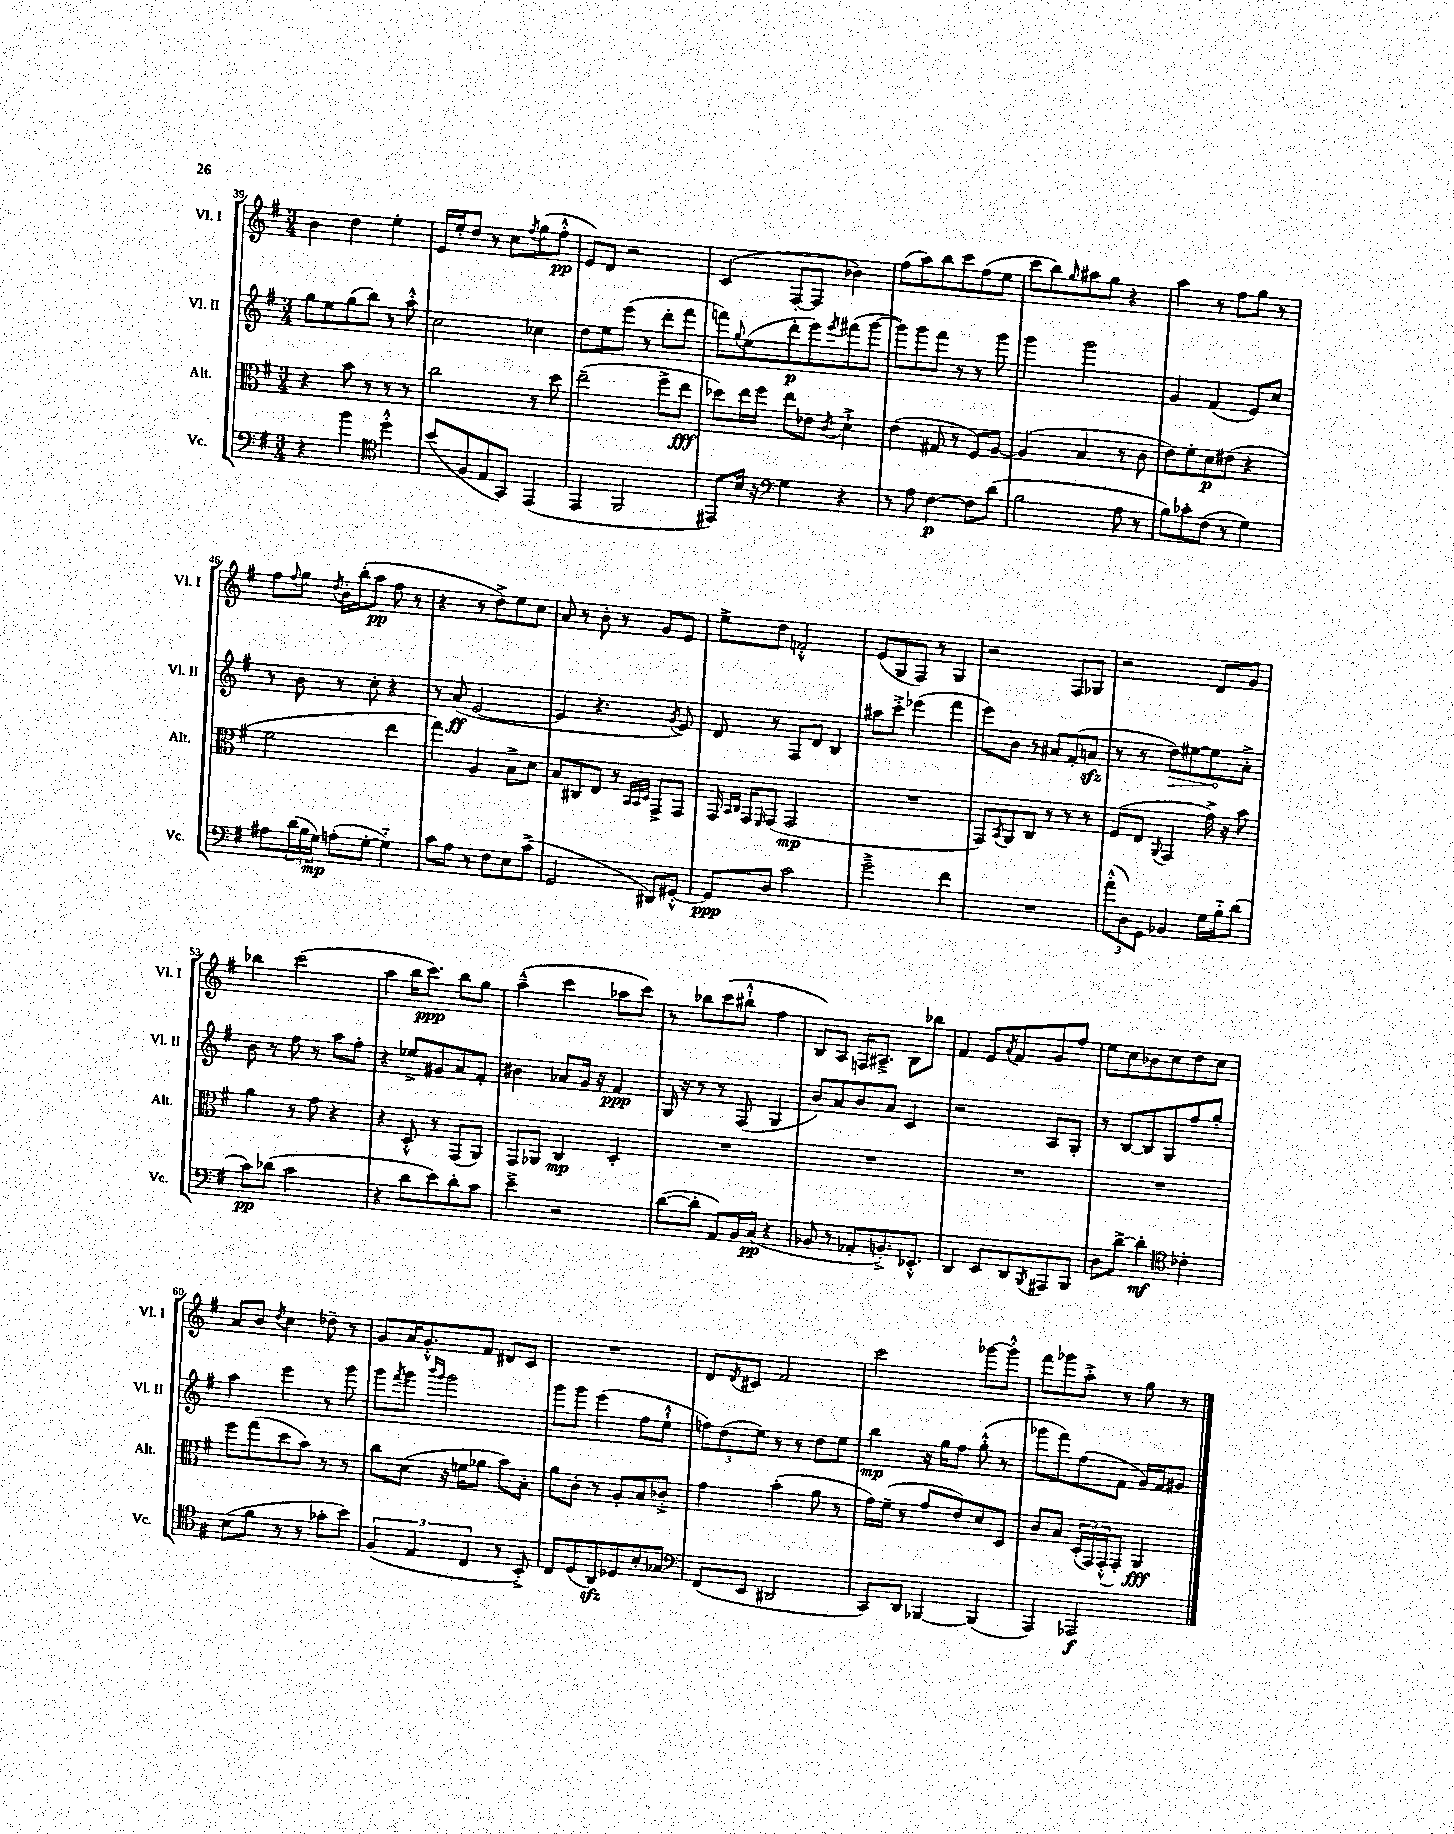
<<
\new StaffGroup <<
\new Staff = "s0" \with { instrumentName = "Vl. I" shortInstrumentName = "Vl. I" } {
    \clef treble \key g \major \numericTimeSignature \time 3/4
    b'4 d''4 e''4-. |
    e'16 e''16-. d''8 r8 c''8 \acciaccatura { fis''8 } g''8( fis''8-.-^\pp |
    e'8) d'8 r2 |
    c'4( fis8~-. fis8 bes'4) |
    fis''8( a''8) b''8 c'''8 fis''8( e''8 |
    c'''8 b''8) \grace { g''16 } ais''8 g''8 r4 |
    a''4 r8 fis''8 g''8 r8 |
    fis''8 \appoggiatura { fis''8 } g''8 \acciaccatura { d''8 } b'16-. b''16-.( a''8\pp fis''8 r8 |
    r4 r8 d''8->) e''8 c''8 |
    a'8 r8 b'8-. r8 g'8 e'8 |
    e''8-> d''8 f'2-.-^ |
    e'8( g8 fis8) r8 g4 |
    r2 fis8 ges8 |
    r2 d'8 g'8 |
    bes''4 c'''2( |
    a''4 b''16 c'''8.\ppp) b''8 g''8 |
    a''4---^( c'''4 aes''8 c'''8) |
    r8 bes''8 c'''8( bis''8-!-^ fis''4 |
    b8) a8 f16 ais8.---> b8 bes''8 |
    fis'4 e'8 \acciaccatura { a'8 } fis'8 g'8 fis''8 |
    e''8 c''8 bes'8 c''8 d''8 c''8 |
    a'8 b'8 \acciaccatura { d''8 } c''4 des''8-- r8 |
    g'8 a'16 g'8.-.-^ fis'8 dis'8 c'8 |
    R2. |
    d'8 \acciaccatura { d'8 } cis'8 fis'2 |
    c'''2 ges'''8~ ges'''8-.-^ |
    fis'''8 ges'''8 a''8-.-> r8 g''8 r8 \bar "|." |
}
\new Staff = "s1" \with { instrumentName = "Vl. II" shortInstrumentName = "Vl. II" } {
    \clef treble \key g \major \numericTimeSignature \time 3/4
    g''8 e''8 g''8( b''8) r8 a''8-.-^ |
    c''2 ces''4 |
    d''8 e''8 e'''8( r8 d'''8-. fis'''8 |
    f'''8) \appoggiatura { g''8 } e''8( d'''8-.\p e'''8) \acciaccatura { e'''8 } fis'''8( g'''8~ |
    g'''8) g'''8 fis'''8 r8 r8 g'''8 |
    g'''4 g'''2 |
    g'4 fis'4( e'8) c''8 |
    r8 b'8 r8 c''8-. r4 |
    r8 a'8\ff( e'2~ |
    e'4 r4. \acciaccatura { g'8 } e'8) |
    d'8 r8 fis8 d'8 b4 |
    ais''8 c'''8-.-> ees'''4( fis'''4 |
    e'''8) b'8 r8 ais'8 fis'8-.( a'8\sfz |
    r8 r8 \once \override Hairpin.circled-tip = ##t d''8\>) eis''8~ eis''8\! a'8-.-> |
    b'8 r8 fis''8 r8 a''8 fis''8-. |
    r4 ees''8-> gis'8 a'8 fis'8-. |
    bis'4 aes'8 g'16 r16 fis'4\ppp |
    g16 r16 r8 r8 fis8( g4 |
    b'8) a'8 b'8 a'8 c'4 |
    r2 a8 g8-. |
    r8 b8~ b8 g8 fis''8 g''8-. |
    a''4 e'''4 r8 g'''8 |
    g'''8 \acciaccatura { fis'''8 } g'''8 \grace { b'''16 g'''16 } g'''2 |
    g'''8 g'''8 e'''4( fis''8 e''8-!-^ |
    \tuplet 3/2 { f''8) d''8( e''8) } r8 r8 d''8 e''8 |
    b''4\mp r16 g''16 fis''8 g''8-.-^( r8 |
    ges'''8 fis'''8) fis''8( fis'8 g'16) fis'16 gis'8 \bar "|." |
}
\new Staff = "s2" \with { instrumentName = "Alt." shortInstrumentName = "Alt." } {
    \clef alto \key g \major \numericTimeSignature \time 3/4
    r4 b'8 r8 r8 r8 |
    c''2 r8 d''8 |
    e''2--( fis''8-> e''8\fff |
    des''8) e''16 fis''16 e''8 ees'8 \acciaccatura { c'8 } d'4-!-> |
    e'4( gis8 r8 fis8) a8~ |
    a4( b4 r8 c'8 |
    e'8) fis'8-. d'8\p eis'8( r4 |
    fis'2 e''4 |
    g''4) a4 b8-> d'8 |
    b8 cis8 e8 r8 \grace { b,32 b,32 d32 } g,8-> g,8 |
    g,16 \grace { b,16 c16 } g,16 \grace { fis,16 } g,8( g,2\mp |
    R2. |
    g,8) \acciaccatura { b,8 } a,8 c8 r8 r8 r8 |
    fis8( e8 \appoggiatura { a,8 } g,4 g'16->) r16 b'8 |
    a'4 r8 g'8 r4 |
    r4 d8-.-^ r8 g,8( a,8) |
    g,8 aes,8 c4\mp d4-. |
    R2. |
    R2. |
    R2. |
    R2. |
    fis''8 g''8( d''8 b'8) r8 r8 |
    c''8 d'8( r16 f'16 aes'8 b'8) b8-. |
    a'8 c'8-. r8 a8-. b8 ces'8-.-> |
    g'4 b'4-.( a'8 r8 |
    g'16) fis'16--( r8 g'8 e'8) d'8 d8 |
    c'8 b8 \tuplet 3/2 { d16-.( g,16) g,16-.-^( } g,8-.) a,4\fff \bar "|." |
}
\new Staff = "s3" \with { instrumentName = "Vc." shortInstrumentName = "Vc." } {
    \clef bass \key g \major \numericTimeSignature \time 3/4
    r4 b'4 \clef tenor d''4-.-^ |
    b'8( fis8 e8 g,8) e,4( |
    e,4 fis,2 |
    eis,8) b16 r16 \clef bass g4 r4 |
    r8 a8 fis4~\p fis8 d'8( |
    b2 a8 r8 |
    b8) ces'8-. fis8( r8 g4) |
    ais8 \tuplet 3/2 { d'16( b16 g16\mp) } a8-.( g8~-. g4-_) |
    c'8 a8 r8 fis8 e8 c'8->( |
    g,2 dis,8) gis,8~-.-^ |
    gis,8\ppp d8 c'2 |
    g'2---> fis'4 |
    R2. |
    \tuplet 3/2 { a'8-.-^( d8) g,8 } bes,4 g16 b16-_ d'8( |
    c'8\pp) des'8( c'2 |
    r4 d'8 e'8) d'8-. c'8 |
    e'4---> r2 |
    d'8~( d'8-. a,8) b,16 c16\pp( r4 |
    bes,8 r8 aes,8-. b,8.-.->) ees,8.-.-^ |
    d,4 e,8 d,8 \acciaccatura { b,,8 } ais,,8 b,,8 |
    d8 d'8~-> d'4-.\mf \clef tenor ces'4-. |
    b8( fis'8 r8 r8 ges'8-. b'8) |
    \tuplet 3/2 { fis4( e4 c4 } r8 b,8-.->) |
    c8 d8( a,8\sfz) des8 b8-. ges8 |
    \clef bass fis,8( e,8 dis,2 |
    c,8) d,8 bes,,4~ bes,,4( |
    a,,4) aes,,2\f \bar "|." |
}
>>
>>
\layout { \context { \Score currentBarNumber = #39 } }
